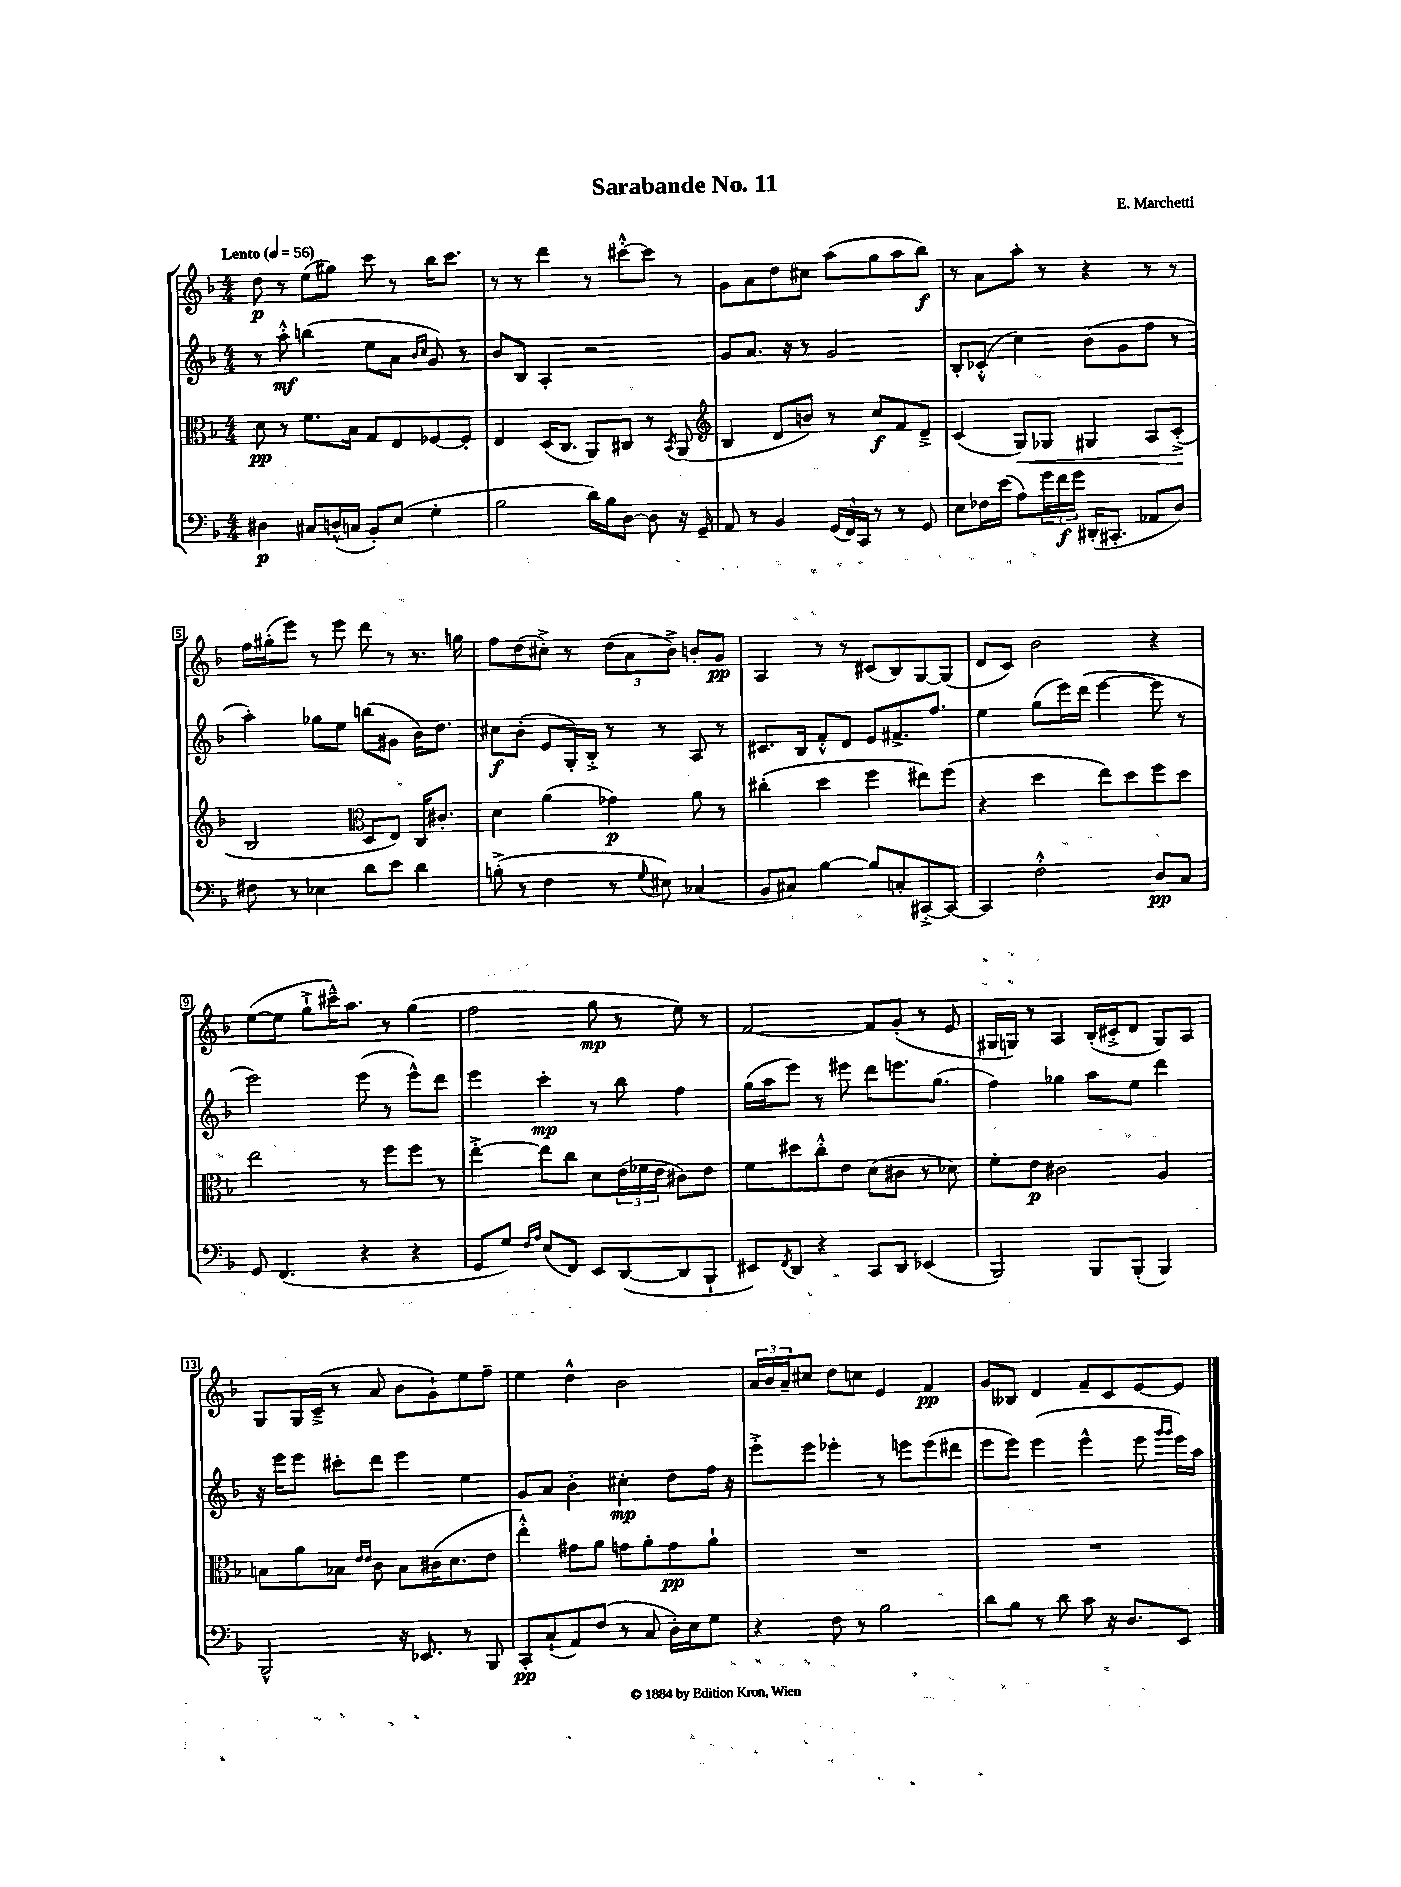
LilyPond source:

\header { title = "Sarabande No. 11" composer = "E. Marchetti" }
<<
\new StaffGroup <<
\new Staff = "s0" {
    \clef treble \key f \major \numericTimeSignature \time 4/4 \tempo "Lento" 4 = 56
    d''8\p r8 e''8( gis''8) c'''8 r8 bes''16 c'''8. |
    r8 r8 d'''4 r8 cis'''8~-.-^ cis'''8 r8 |
    g'8 a'8 d''8 cis''8 a''8( g''8 a''8 bes''8\f) |
    r8 a'8 a''8-. r8 r4 r8 r8 |
    f''16 gis''16-.( e'''8) r8 e'''8 d'''8 r8 r8. g''16 |
    f''8 d''8( cis''8-.->) r8 \tuplet 3/2 { d''8( a'8 bes'8->) } b'8-. g'8\pp |
    a4 r8 r8 cis'8( bes8) g8~ g8( |
    d'8 c'8) bes'2 r4 |
    e''8~( e''8 g''8-!-> cis'''16---^) a''8. r8 g''4( |
    f''2 g''8\mp r8 e''8) r8 |
    f'2~ f'8 g'8-.( r8 e'8 |
    gis16 g16) r8 a4 bes16-.( cis'16-.-> d'8 g8) a8 |
    g8 g16 c'16--->( r8 a'8 bes'8 g'8-!) e''8 f''8-- |
    e''4 d''4-^ bes'2 |
    \tuplet 3/2 { a'16 bes'16 a'16-- } cis''8 d''8 c''8 e'4 f'4\pp |
    g'8 beses8 d'4 f'8-- c'8 e'8~ e'8 \bar "|." |
}
\new Staff = "s1" {
    \clef treble \key f \major \numericTimeSignature \time 4/4
    r8 a''8-.-^\mf b''4( e''8 a'8 \grace { bes'16 c''16 } g'8) r8 |
    bes'8 bes8 a4-. r2 |
    g'8 a'8. r16 r8 g'2 |
    bes8-. ces'8-.-^( c''4) bes'8( g'8 f''8 r8 |
    a''4-.) ges''8 e''8 b''8( gis'8 bes'16) d''8. |
    cis''8\f bes'8-.( e'8 g16-.) bes16-.-> r8 r8 a8 r8 |
    cis'8. bes16 f'8-.-^ d'8 e'8 fis'8.-> f''8. |
    e''4 g''8( e'''16) d'''16( e'''4~ e'''8 r8 |
    e'''2) e'''8( r8 e'''8-^) d'''8 |
    e'''4 c'''4-.\mp r8 bes''8 f''4 |
    g''16( a''16 e'''8) r8 eis'''8 d'''8 e'''8. g''8.( |
    f''4) ges''4 a''8 e''8 d'''4 |
    r16 e'''16 e'''8 cis'''8-. d'''8 e'''4 e''4 |
    g'8 a'8 bes'4-. cis''4-.\mp d''8 f''16 r16 |
    e'''8-.-> e'''8 ees'''4-. r8 e'''8 e'''8( dis'''8 |
    e'''8 e'''8) e'''4( e'''4-^ e'''8 \grace { g'''16 g'''16 } e'''16) a''16 \bar "|." |
}
\new Staff = "s2" {
    \clef alto \key f \major \numericTimeSignature \time 4/4
    d'8\pp r8 f'8. bes16 g8 e8 fes8~ fes8-. |
    e4 d16( c8. a,8) cis8 r8 \acciaccatura { bes,8 } a,8( |
    \clef treble bes4 d'8 b'8) r8 c''8\f f'8 d'8---> |
    c'4( g8\<) ges8 gis4 a8 c'8-.->\!( |
    bes2 \clef alto d8 e8) c16 cis'8.-. |
    d'4 a'4( ges'4\p) a'8 r8 |
    cis''4-.( d''4 f''4 eis''8) f''8( |
    r4 d''4 e''8) d''8 f''8 d''8 |
    e''2 r8 f''8 f''8 r8 |
    e''4~-.-> e''8 c''8 d'8 \tuplet 3/2 { e'16( fes'16 e'16 } cis'8) e'8 |
    f'8 dis''8 c''8-.-^ e'8 d'8( cis'8 r8 des'8) |
    f'8-. e'8\p cis'2 a4 |
    b8 a'8 bes8 \grace { e'16 e'16 } c'8 bes8 cis'16( d'8. e'8 |
    e''4-.-^) gis'8 a'8 g'8 a'8-. g'8\pp a'8-! |
    R1 |
    R1 \bar "|." |
}
\new Staff = "s3" {
    \clef bass \key f \major \numericTimeSignature \time 4/4
    dis4\p cis8 d16-^( c16 bes,8-.) e8( g4-. |
    bes2 d'16) bes16 d8~ d8 r16 g,16-- |
    a,8 r8 bes,4 \tuplet 3/2 { g,16( f,16) c,16 } r8 r8 g,8 |
    e8 fes16 e'16( a8) \tuplet 3/2 { g'16 f'16\f g'16 } dis,16-.( cis,8.-. aes,8 d8) |
    fis8 r8 ees4 d'8 e'8 d'4 |
    b8-.->( r8 f4 r8 \appoggiatura { g8 } eis8) ces4( |
    bes,8 cis8) bes4~ bes8 c8-. cis,8~-.-> cis,8~ |
    cis,4 f2-.-^ d8\pp c8 |
    g,8 f,4.( r4 r4 |
    g,8 g8) \grace { f16 a16 } e8( f,8) e,8 d,8~( d,8 bes,,8-! |
    eis,8) \acciaccatura { f,8 } d,8 r4 c,8 d,8 ees,4( |
    bes,,2) bes,,8 bes,,8-.( bes,,4) |
    bes,,2-^ r16 ees,8. r8 bes,,8 |
    c,8-.\pp c8-!( a,8) f8( r8 c8 d16-.) e16 g8 |
    r4 f8 r8 bes2 |
    d'8 bes8 r8 d'8 c'8 r16 d8. e,8 \bar "|." |
}
>>
>>
\layout { \context { \Score \override BarNumber.stencil = #(make-stencil-boxer 0.1 0.3 ly:text-interface::print) } }
